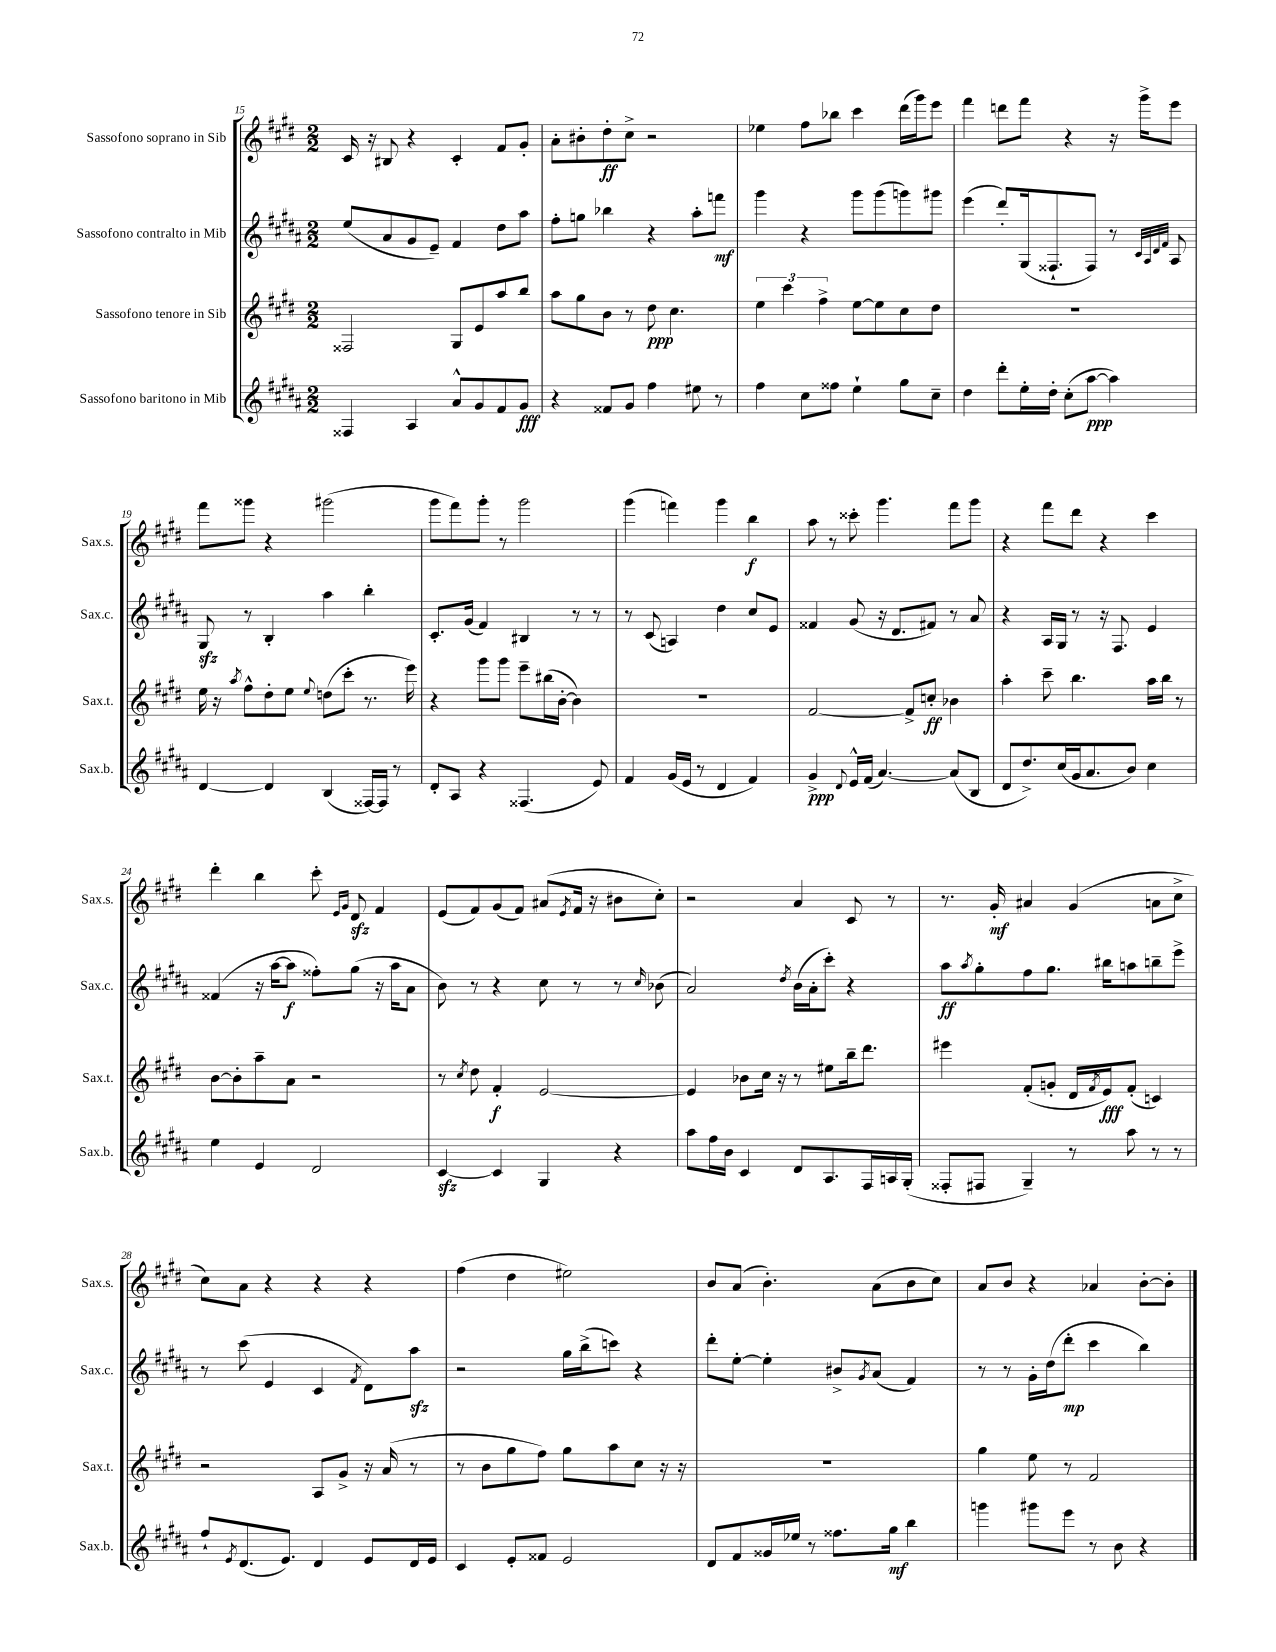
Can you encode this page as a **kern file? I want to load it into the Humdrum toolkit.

**kern	**kern	**kern	**kern
*staff4	*staff3	*staff2	*staff1
*clefG2	*clefG2	*clefG2	*clefG2
*k[f#c#g#d#a#]	*k[f#c#g#d#]	*k[f#c#g#d#a#]	*k[f#c#g#d#]
*M2/2	*M2/2	*M2/2	*M2/2
4F##/	2F##/	(8ee/L	16c#/
.	.	.	16r
.	.	8a#/	8B#/
4A#/	.	8g#/	4r
.	.	8e~/J)	.
8a#^^/L	8G#/L	4f#/	4c#'/
8g#/	8e/	.	.
8f#/	8aa/	8dd#\L	8f#/L
8g#/J	8bb/J	8aa#\J	8g#'/J
=	=	=	=
4r	8aa\L	8ff#'\L	8a'\L
.	8gg#\	8gg\J	8b#'\
8f##/L	8b\J	4bb-\	8dd#'\
8g#/J	8r	.	8cc#^\J
4ff#\	8dd#\	4r	2r
.	4.cc#\	.	.
8ee#\	.	8aa#'\L	.
8r	.	8fff\J	.
=	=	=	=
4ff#\	6ee\	4ggg#\	4ee-\
.	6ccc#\	.	.
8cc#\L	.	4r	8ff#\L
.	6ff#^\	.	.
8ff##\J	.	.	8bb-\J
4ee`\	[8ee\L	8ggg#\L	4ccc#\
.	8ee\]	(8ggg#\	.
8gg#\L	8cc#\	8ggg\)	(16ddd#\LL
.	.	.	16ggg#\J)
8cc#~\J	8dd#\J	8ggg#\J	8eee\J
=	=	=	=
4dd#\	1r	(4eee\	4fff#\
8ddd#'\L	.	8ddd#'/L)	8ddd\L
16ee'\L	.	(16G#/k	8fff#\J
16dd#'\JJ	.	8.F##`/	.
(8cc#'\L	.	.	4r
[8aa#\J	.	8F##/J)	.
4aa#\])	.	8r	16r
.	.	.	16ggg#^\LK
.	.	32qqc#/LLL	.
.	.	32qqA#/	.
.	.	32qqd#/	.
.	.	32qqf#/JJJ	.
.	.	8A#/	8eee\J
=	=	=	=
[4d#/	16ee\	8G#/	8fff#\L
.	16r	.	.
.	8qaa/	.	.
.	8ff#^^\L	8r	8ggg##\J
4d#/]	8dd#'\	4B'/	4r
.	8ee\J	.	.
.	8qqee/	.	.
(4B/	(8dd\L	4aa#\	(2ggg#\
.	8ccc#'\J	.	.
[16F##/LL)	8.r	4bb'\	.
16F##/]JJ	.	.	.
8r	.	.	.
.	16eee\)	.	.
=	=	=	=
8d#'/L	4r	8.c#'/L	8ggg#\L
8A#/J	.	.	8fff#\)
.	.	(16g#/Jk	.
4r	8ggg#\L	4f#/)	8ggg#'\J
.	8ggg#\J	.	8r
(4.F##/	8eee~\L	4B#/	2ggg#\
.	(16bb#\L	.	.
.	[16b'\JJ	.	.
.	4b\])	8r	.
8e/)	.	8r	.
=	=	=	=
4f#/	1r	8r	(4ggg#\
.	.	(8c#/	.
(16g#/LL	.	4A/)	4fff\)
16e/JJ	.	.	.
8r	.	.	.
4d#/	.	4dd#\	4ggg#\
4f#/)	.	8cc#/L	4bb\
.	.	8e/J	.
=	=	=	=
4g#^/	[2f#/	4f##/	8aa\
.	.	.	8r
8qqd#/	.	.	.
16e^^/LL	.	(8g#/	8ccc##'\
(16f#/JJ	.	.	.
[4.a#/)	.	16r	4.ggg#\
.	.	8.d#/L	.
.	8f#^/]L	.	.
.	8cc'/J	8f#/J)	.
(8a#/]L	4b-\	8r	8fff#\L
8B/J	.	8a#/	8ggg#\J
=	=	=	=
8d#/L	4aa'\	4r	4r
8.dd#^/)	.	.	.
.	8ccc#~\	16A#/LL	8fff#\L
(16cc#/L	.	16G#/JJ	.
16g#/J	4.bb\	8r	8ddd#\J
8.a#/	.	.	.
.	.	16r	4r
.	.	8.F#/	.
8b/J)	.	.	.
4cc#\	16aa\LL	4e/	4ccc#\
.	16bb\JJ	.	.
.	8r	.	.
=	=	=	=
4ee\	[8b\L	(4f##/	4ddd#'\
.	8b'\]	.	.
4e/	8aa~\	16r	4bb\
.	.	[16aa#\LK	.
.	8a\J	8aa#\]J	.
2d#/	2r	8ff##'\L)	8ccc#'\
.	.	.	16qqe/LL
.	.	.	16qqg#/JJ
.	.	(8gg#\J	8d#/
.	.	16r	4f#/
.	.	16aa#\LK	.
.	.	8a#\J	.
=	=	=	=
[4c#/	8r	8b\)	(8e/L
.	8qcc#/	.	.
.	8dd#\	8r	8f#/)
4c#/]	4f#'/	4r	(8g#/
.	.	.	8f#/J)
4G#/	[2e/	8cc#\	(8a#/L
.	.	.	8qe/
.	.	8r	16f#/Jk
.	.	.	16r
4r	.	8r	8b#\L
.	.	16qqcc#/	.
.	.	(8b-\	8cc#'\J)
=	=	=	=
8aa#\L	4e/]	2a#/)	2r
16ff#\L	.	.	.
16b\JJ	.	.	.
4c#/	8b-\L	.	.
.	16cc#\Jk	.	.
.	16r	.	.
.	.	8qdd#/	.
8d#/L	8r	(16b\LL	4a/
.	.	16a#'\J	.
8.A#/	8ee#\L	8ccc#'\J)	.
.	16bb~\k	4r	8c#/
16F#/L	8.ddd#\J	.	.
16A/	.	.	8r
(16G#'/JJ	.	.	.
=	=	=	=
8F##'/L	4eee#\	8aa#\L	8.r
.	.	8qaa#/	.
8F#/J	.	8gg#'\	.
.	.	.	16g#'/
4G#~/)	(8f#'/L	8ff#\	4a#/
.	8g'/J	8.gg#\J	.
8r	16d#/LL	.	(4g#/
.	8qf#/	.	.
.	16e/J)	16bb#\LK	.
8aa#\	(8f#'/J	8aa\	.
8r	4c/)	8bb~\	8a\L
8r	.	8eee^\J	8cc#^\J
=	=	=	=
8ff#`/L	2r	8r	8cc#\L)
8qe/	.	.	.
(8.d#/	.	(8ccc#\	8a\J
.	.	4e/	4r
8.e/J)	.	.	.
4d#/	8A/L	4c#/	4r
.	8g#^/J	.	.
.	.	8qf#/	.
8e/L	16r	8d#\L)	4r
.	(16a/	.	.
16d#/L	8r	8aa#\J	.
16e/JJ	.	.	.
=	=	=	=
4c#/	8r	2r	(4ff#\
.	8b\L	.	.
8e'/L	8gg#\	.	4dd#\
8f##/J	8ff#\J)	.	.
2e/	8gg#\L	16gg#\LL	2ee#\)
.	.	(16bb^\J	.
.	8aa\	8ccc\J)	.
.	8cc#\J	4r	.
.	16r	.	.
.	16r	.	.
=	=	=	=
8d#/L	1r	8ddd#'\L	8b/L
8f#/	.	[8ee'\J	(8a/J
16g##/L	.	4ee'\]	4.b'\)
16ee-/JJ	.	.	.
8r	.	.	.
8.ff##\L	.	8b#^/L	.
.	.	8qg#/	.
.	.	(8a#/J	(8a\L
16gg#\Jk	.	.	.
4bb\	.	4f#/)	8b\
.	.	.	8cc#\J)
=	=	=	=
4ggg\	4gg#\	8r	8a/L
.	.	8r	8b/J
8ggg#\L	8ee\	16g#'\LL	4r
.	.	(16dd#\J	.
8eee\J	8r	8ddd#'\J	.
8r	2f#/	4ccc#\	4a-/
8b\	.	.	.
4r	.	4bb\)	[8b'\L
.	.	.	8b'\]J
==	==	==	==
*-	*-	*-	*-
